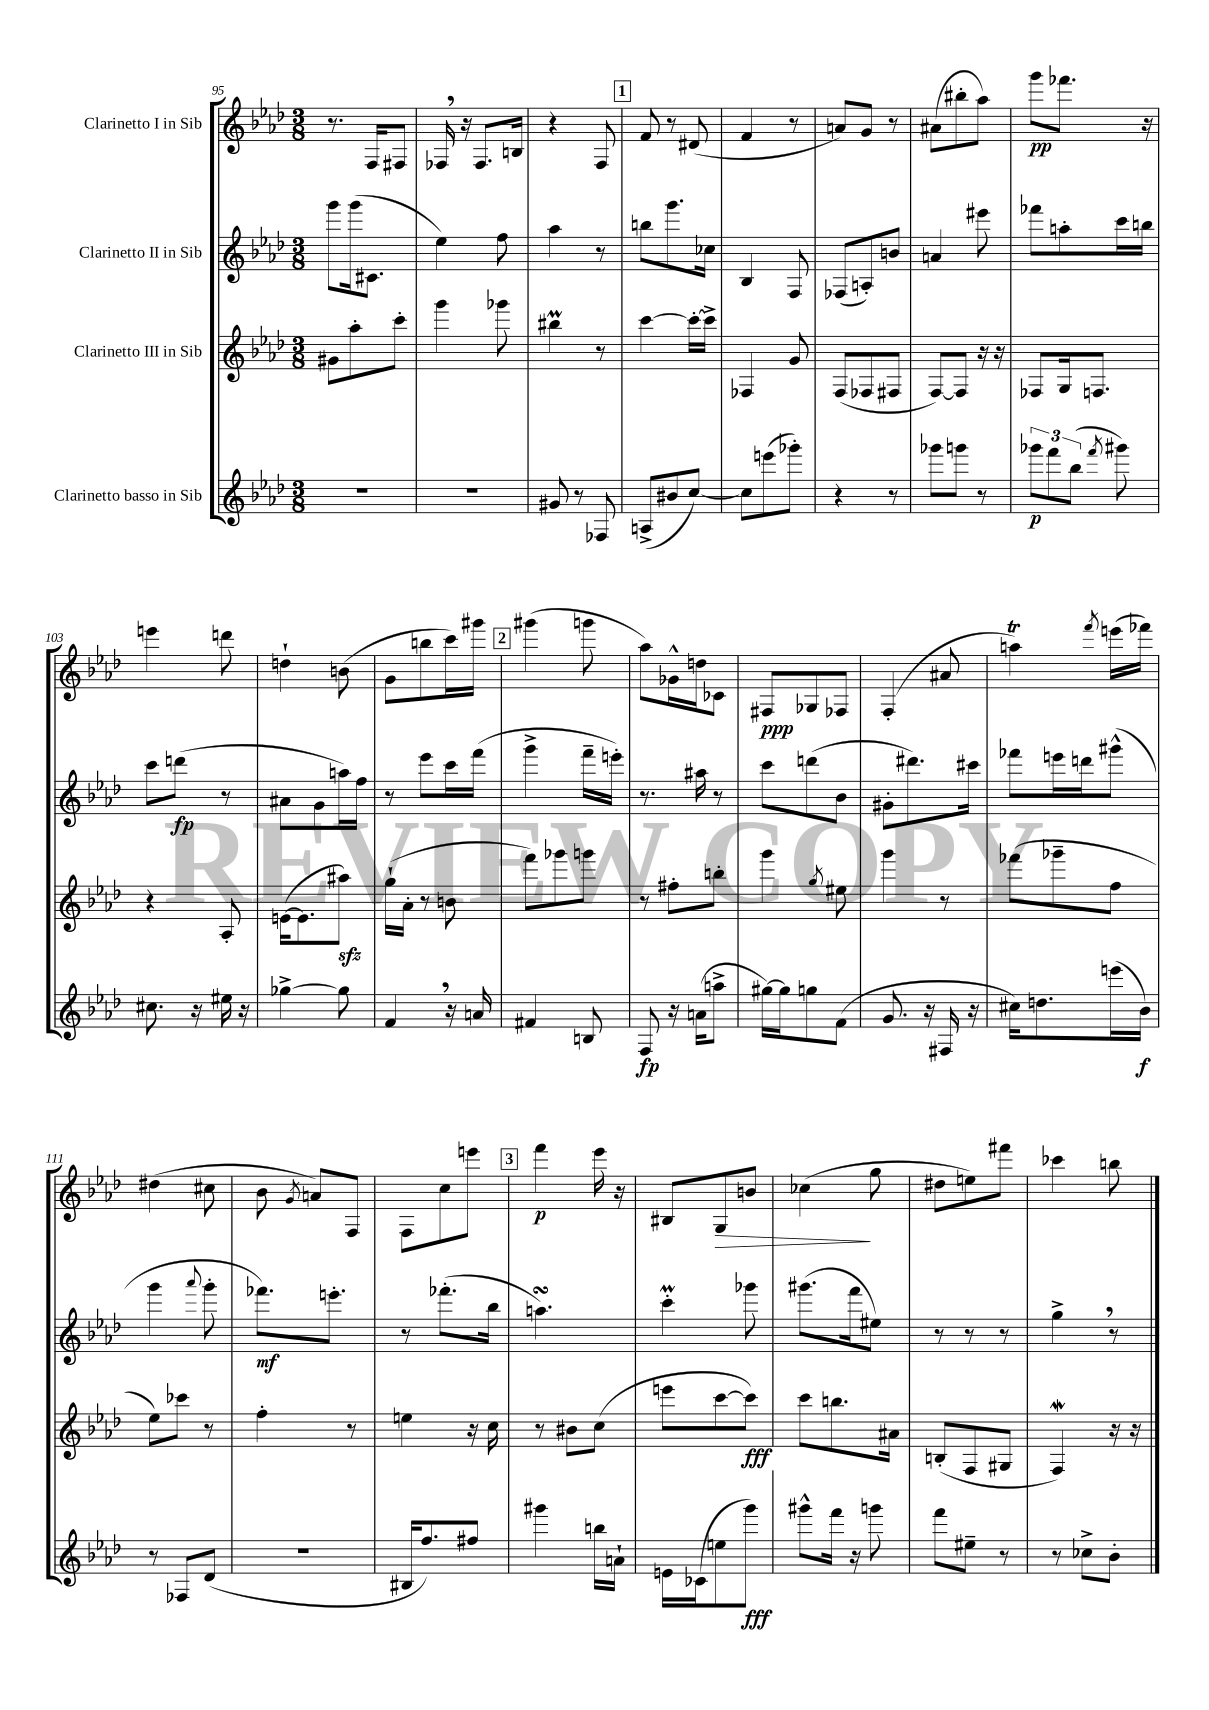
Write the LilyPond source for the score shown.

<<
\new StaffGroup <<
\new Staff = "s0" \with { instrumentName = "Clarinetto I in Sib" } {
    \clef treble \key aes \major \numericTimeSignature \time 3/8
    \autoBeamOff r8. f16[ fis8] |
    fes16 \breathe r16 fes8.[ b16] |
    r4 f8 |
    \mark \markup { \box "1" } f'8 r8 dis'8( |
    f'4 r8 |
    a'8[) g'8] r8 |
    ais'8[( bis''8-. aes''8]) |
    g'''8[\pp fes'''8.] r16 |
    e'''4 d'''8 |
    d''4-! b'8( |
    g'8[ b''8 c'''16) gis'''16] |
    \mark \markup { \box "2" } gis'''4( g'''8 |
    aes''8[) ges'16-^ d''16 ces'8] |
    fis8[\ppp ges8 fes8] |
    f4-.( ais'8 |
    a''4\trill) \acciaccatura { f'''8 } e'''16[( fes'''16]) |
    dis''4( cis''8 |
    bes'8 \acciaccatura { g'8 } a'8[) f8] |
    f8[ c''8 e'''8] |
    \mark \markup { \box "3" } f'''4\p ees'''16 r16 |
    bis8[ g8\> b'8] |
    ces''4\!( g''8 |
    dis''8[ e''8) fis'''8] |
    ces'''4 b''8 \bar "|." |
}
\new Staff = "s1" \with { instrumentName = "Clarinetto II in Sib" } {
    \clef treble \key aes \major \numericTimeSignature \time 3/8
    \autoBeamOff g'''8[ g'''16( cis'8.] |
    ees''4) f''8 |
    aes''4 r8 |
    \mark \markup { \box "1" } b''8[ g'''8. ces''16] |
    bes4 f8 |
    fes8[( a8-.) b'8] |
    a'4 eis'''8 |
    fes'''8[ a''8-. c'''16 b''16] |
    c'''8[ d'''8]\fp( r8 |
    ais'8[ g'8 a''16) f''16] |
    r8 ees'''8[ c'''16 f'''16]( |
    \mark \markup { \box "2" } g'''4-> f'''16[-- e'''16]-.) |
    r8. ais''16 r8 |
    c'''8[ d'''8( bes'8] |
    gis'8[-. dis'''8.) cis'''16] |
    fes'''8[ e'''16 d'''16 gis'''8]-^( |
    g'''4 \appoggiatura { aes'''8 } g'''8-. |
    fes'''8.[\mf) e'''8.]-. |
    r8 fes'''8.[-.( bes''16] |
    \mark \markup { \box "3" } a''4.\turn) |
    c'''4-.\prall ges'''8 |
    gis'''8.[( f'''16 eis''8]) |
    r8 r8 r8 |
    g''4-> \breathe r8 \bar "|." |
}
\new Staff = "s2" \with { instrumentName = "Clarinetto III in Sib" } {
    \clef treble \key aes \major \numericTimeSignature \time 3/8
    \autoBeamOff gis'8[ aes''8-. c'''8]-. |
    g'''4 ges'''8 |
    bis''4\prall r8 |
    \mark \markup { \box "1" } c'''4~ c'''16[~-. c'''16]-> |
    fes4 g'8 |
    f8[( fes8 fis8] |
    f8[~) f8] r16 r16 |
    fes8[ g16 f8.] |
    r4 aes8-. |
    e'16[~( e'8. ais''8]\sfz) |
    g''16[-!( aes'16]-. r8 b'8 |
    \mark \markup { \box "2" } f'''8[) ges'''8 g'''8] |
    r8 fis''8[-. b''8]-. |
    g'''4 \acciaccatura { g''8 } eis''8 |
    g'''4 r8 |
    fes'''8[( ges'''8-- f''8] |
    ees''8[) ces'''8] r8 |
    f''4-. r8 |
    e''4 r16 c''16 |
    \mark \markup { \box "3" } r8 bis'8[ c''8]( |
    e'''8[ c'''8~ c'''8]\fff) |
    c'''8[ b''8. ais'16] |
    b8[-.( f8 gis8] |
    f4\mordent) r16 r16 \bar "|." |
}
\new Staff = "s3" \with { instrumentName = "Clarinetto basso in Sib" } {
    \clef treble \key aes \major \numericTimeSignature \time 3/8
    \autoBeamOff R4. |
    R4. |
    gis'8 r8 fes8 |
    \mark \markup { \box "1" } a8[->( bis'8 c''8]~) |
    c''8[ e'''8( ges'''8]-.) |
    r4 r8 |
    ges'''8[ g'''8] r8 |
    \tuplet 3/2 { ges'''8[\p f'''8 bes''8]( } \acciaccatura { f'''8 } gis'''8) |
    cis''8. r16 eis''16 r16 |
    ges''4~-> ges''8 |
    f'4 \breathe r16 a'16 |
    \mark \markup { \box "2" } fis'4 b8 |
    f8\fp r16 a'16[( a''8]-> |
    gis''16[~) gis''16 g''8 f'8]( |
    g'8. r16 fis16 r16 |
    cis''16[) d''8. e'''16( bes'16]\f) |
    r8 fes8[ des'8]( |
    R4. |
    bis16[ f''8.) fis''8] |
    \mark \markup { \box "3" } gis'''4 b''16[ a'16]-! |
    e'16[ ces'16( e''8 g'''8]\fff) |
    gis'''8[-^ f'''16] r16 g'''8 |
    f'''8[ eis''8]-- r8 |
    r8 ces''8[-> bes'8]-. \bar "|." |
}
>>
>>
\layout { \context { \Score currentBarNumber = #95 } }
